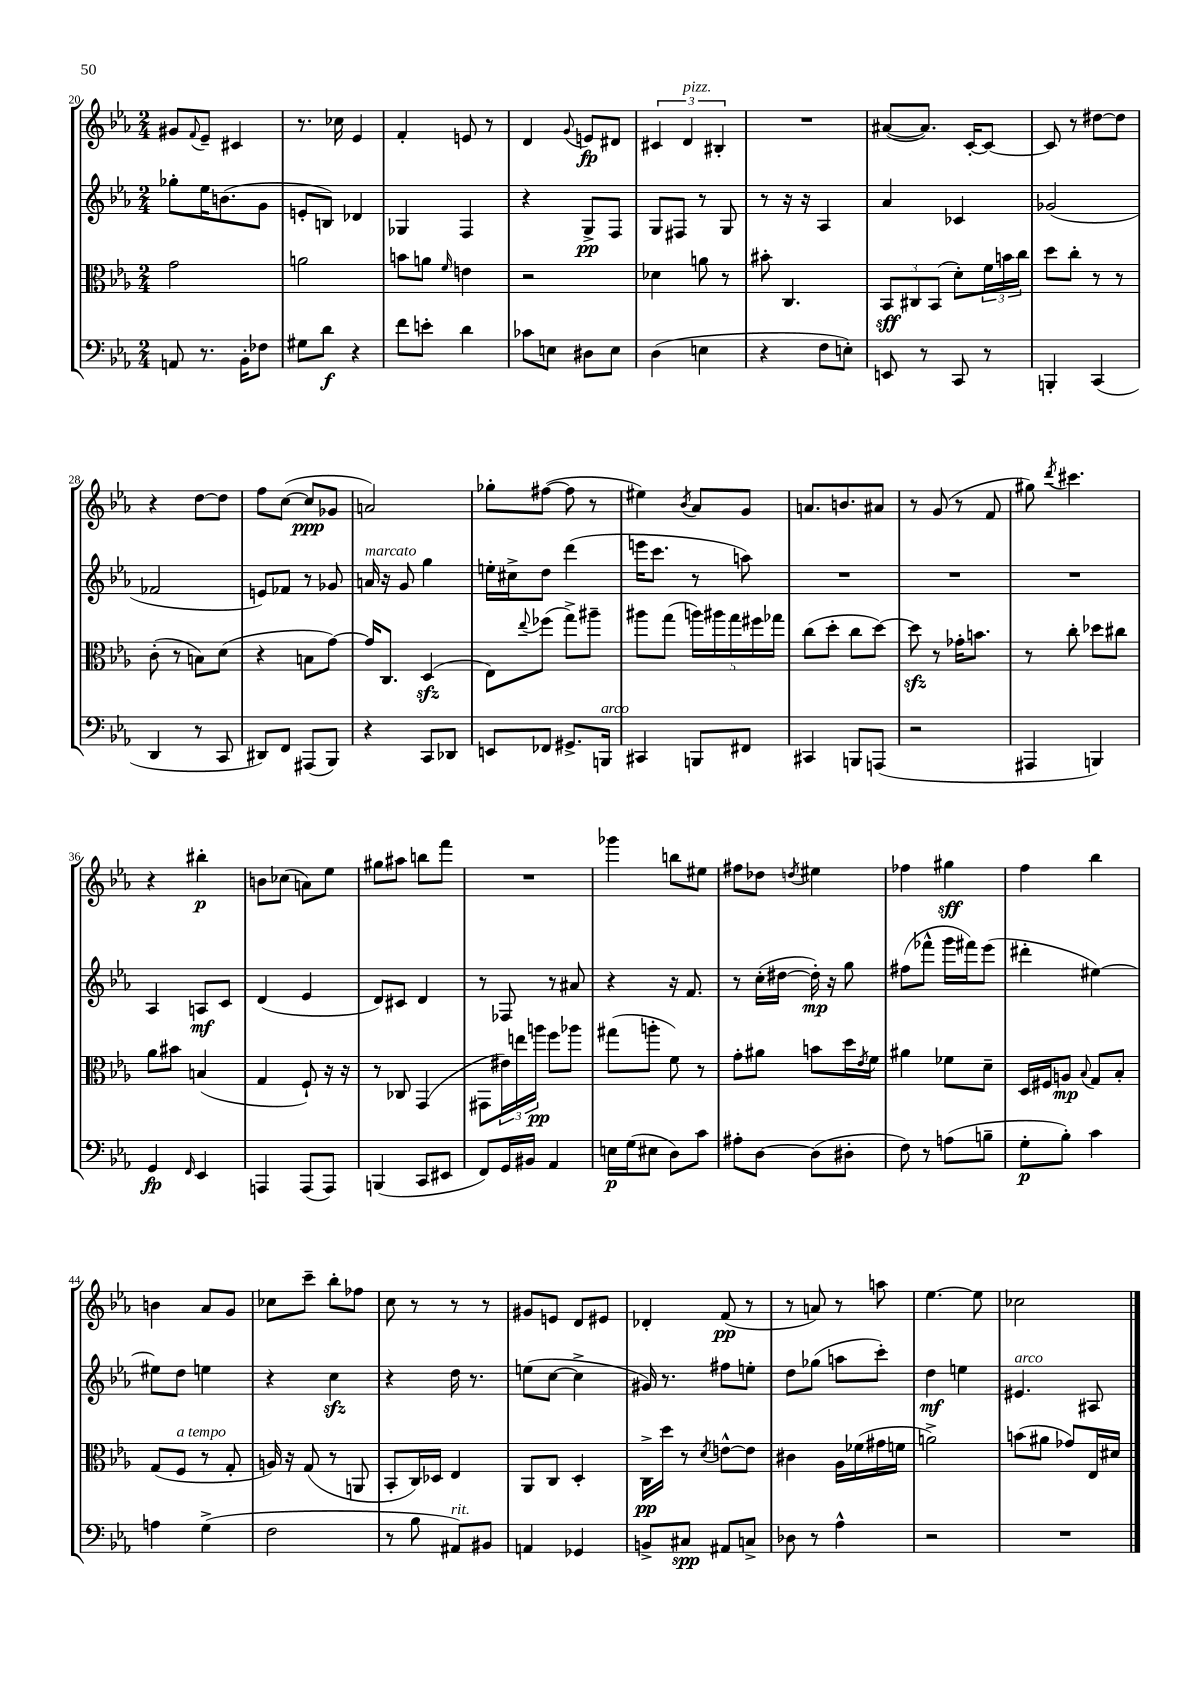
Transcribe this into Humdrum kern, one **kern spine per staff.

**kern	**kern	**kern	**kern
*staff4	*staff3	*staff2	*staff1
*clefF4	*clefC3	*clefG2	*clefG2
*k[b-e-a-]	*k[b-e-a-]	*k[b-e-a-]	*k[b-e-a-]
*M2/4	*M2/4	*M2/4	*M2/4
8AA/	2g\	8gg-'\L	8g#/L
.	.	.	8qqf/
8.r	.	16ee-\K	8e-~/J
.	.	(8.b\	.
.	.	.	4c#/
16BB-'\LK	.	.	.
8F-\J	.	8g\J	.
=	=	=	=
8G#\L	2a\	8e'/L	8.r
8d\J	.	8B/J)	.
.	.	.	16cc-\
4r	.	4d-/	4e-/
=	=	=	=
8f\L	8b\L	4G-/	4f'/
8e'\J	8a\J	.	.
.	16qqf/	.	.
4d\	4e\	4F/	8e/
.	.	.	8r
=	=	=	=
8c-\L	2r	4r	4d/
8E\J	.	.	.
.	.	.	8qqg/
8D#\L	.	8G^/L	8e/L
8E\J	.	8F/J	8d#/J
=	=	=	=
(4D\	4d-\	8G/L	6c#/
.	.	8F#/J	.
.	.	.	6d/
4E\	8a\	8r	.
.	.	.	6B#'/
.	8r	8G/	.
=	=	=	=
4r	8b#'\	8r	2r
.	4.C/	16r	.
.	.	16r	.
8F\L	.	4A-/	.
8E'\J)	.	.	.
=	=	=	=
8EE/	12BB-/L	4a-/	([8a#/L
.	12C#/	.	.
8r	.	.	8.a#/]J)
.	(12BB-/J	.	.
8CC/	8d'\L)	4c-/	.
.	.	.	[16c'/LK
8r	24f\L	.	8c/_J
.	24b\	.	.
.	24cc\JJ	.	.
=	=	=	=
4BBB'/	8dd\L	(2g-/	8c/]
.	8cc'\J	.	8r
(4CC/	8r	.	[8dd#\L
.	8r	.	8dd#\]J
=	=	=	=
4DD/	(8c'\	2f-/	4r
.	8r	.	.
8r	8B\L)	.	[8dd\L
8CC/	(8d\J	.	8dd\]J
=	=	=	=
8DD#/L)	4r	8e/L)	8ff\L
8FF/J	.	8f-/J	([8cc\J
(8AAA#/L	8B\L	8r	8cc/]L
8BBB-/J)	[8g\J)	8g-/	8g-/J
=	=	=	=
4r	16g/]LK	16a/	2a/)
.	8.C/J	16r	.
.	.	8g/	.
8CC/L	(4D/	4gg\	.
8DD-/J	.	.	.
=	=	=	=
8EE/L	8E-\L)	16ee'\LL	8gg-'\L
.	.	16cc#^\J	.
.	8qqee-/	.	.
8FF-/J	(8ff-\J	8dd\J	([8ff#\J
8.GG#^/L	8gg^\L)	(4ddd\	8ff#\]
.	8aa#~\J	.	8r
16BBB/Jk	.	.	.
=	=	=	=
4CC#/	8aa#\L	16eee\LK	4ee#\)
.	.	8.ccc\J	.
.	(8gg\J	.	.
.	.	.	8qb-/
8BBB/L	20aa\LL)	8r	8a-/L
.	20aa#\	.	.
.	20gg\	.	.
8FF#/J	.	8aa\)	8g/J
.	20ff#\	.	.
.	20gg-\JJ	.	.
=	=	=	=
4CC#/	(8cc\L	2r	8.a/L
.	8dd'\J	.	.
.	.	.	8.b/
8BBB/L	8cc\L	.	.
(8AAA/J	[8dd\J)	.	8a#/J
=	=	=	=
2r	8dd\]	2r	8r
.	8r	.	(8g/
.	16g-'\LK	.	8r
.	8.b\J	.	.
.	.	.	8f/
=	=	=	=
4AAA#/	8r	2r	8gg#\)
.	.	.	8qddd/
.	8cc'\	.	4.ccc#\
4BBB/)	8dd-\L	.	.
.	8cc#\J	.	.
=	=	=	=
4GG/	8a-\L	4A-/	4r
.	8b#\J	.	.
16qqFF/	.	.	.
4EE-/	(4B/	8A/L	4bb#'\
.	.	8c/J	.
=	=	=	=
4AAA/	4G/	(4d/	8b\L
.	.	.	(8cc-\J
(8AAA/L	8F`/)	4e-/	8a\L)
8AAA/J)	16r	.	8ee-\J
.	16r	.	.
=	=	=	=
(4BBB/	8r	8d/L)	8gg#\L
.	8C-/	8c#/J	8aa#\J
8CC/L	(4GG/	4d/	8bb\L
8EE#/J	.	.	8fff\J
=	=	=	=
8FF/L)	8GG#\L	8r	2r
16GG/L	24e#\L)	8F-/	.
.	24ee\	.	.
16BB#/JJ	.	.	.
.	24aa\JJ	.	.
4AA-/	8ff\L	8r	.
.	8aa-\J	8a#/	.
=	=	=	=
16E\LL	(8gg#\L	4r	4ggg-\
(16G\J	.	.	.
8E#\J	8aa'\J	.	.
8D\L)	8f\)	16r	8bb\L
.	.	8.f/	.
8c\J	8r	.	8ee#\J
=	=	=	=
8A#'\L	8g'\L	8r	8ff#\L
[8D\J	8a#\J	(16cc'\LL	8dd-\J
.	.	[16dd#\JJ	.
.	.	.	8qdd/
(8D\]L	8b\L	16dd#'\])	4ee#\
.	.	16r	.
8D#'\J	16dd\L	8gg\	.
.	8qe-/	.	.
.	16f\JJ	.	.
=	=	=	=
8F\)	4a#\	(8ff#\L	4ff-\
8r	.	8fff-^^\J	.
(8A\L	8f-\L	16ggg\LL	4gg#\
.	.	16fff#\J)	.
8B~\J	8d~\J	(8eee-\J	.
=	=	=	=
8G'\L	16D/LL	4ddd#'\	4ff\
.	16F#/J	.	.
8B-'\J)	8A/J	.	.
.	8qqB-/	.	.
4c\	8G/L	[4ee#\)	4bb-\
.	8B-'/J	.	.
=	=	=	=
4A\	(8G/L	8ee#\]L	4b\
.	8F/J	8dd\J	.
(4G^\	8r	4ee\	8a-/L
.	8G'/	.	8g/J
=	=	=	=
2F\	16A/)	4r	8cc-\L
.	16r	.	.
.	(8G/	.	8ccc~\J
.	8r	4cc\	8bb-'\L
.	8AA/	.	8ff-\J
=	=	=	=
8r	8BB-'/L	4r	8cc\
8B-\	16C/L)	.	8r
.	16D-/JJ	.	.
8AA#/L)	4E-/	16dd\	8r
.	.	8.r	.
8BB#/J	.	.	8r
=	=	=	=
4AA/	8AA-/L	(8ee\L	8g#/L
.	8C/J	[8cc\J	8e/J
4GG-/	4D'/	4cc^\]	8d/L
.	.	.	8e#/J
=	=	=	=
8BB^/L	16C^\LL	16g#/)	4d-'/
.	16dd\JJ	8.r	.
8C#/J	8r	.	.
.	8qd/	.	.
8AA#/L	[8e^^\L	8ff#\L	(8f/
8C^/J	8e\]J	8ee'\J	8r
=	=	=	=
8D-\	4c#\	8dd\L	8r
8r	.	(8gg-\J	8a/)
4A-^^\	16A-\LL	8aa\L	8r
.	(16f-\	.	.
.	16g#\	8ccc'\J)	8aa\
.	16f\JJ	.	.
=	=	=	=
2r	2a^\)	4dd\	[4.ee-\
.	.	4ee\	.
.	.	.	8ee-\]
=	=	=	=
2r	(8b\L	4.e#/	2cc-\
.	8a#\J	.	.
.	8g-/L)	.	.
.	16E-/L	8A#/	.
.	16d#/JJ	.	.
==	==	==	==
*-	*-	*-	*-
